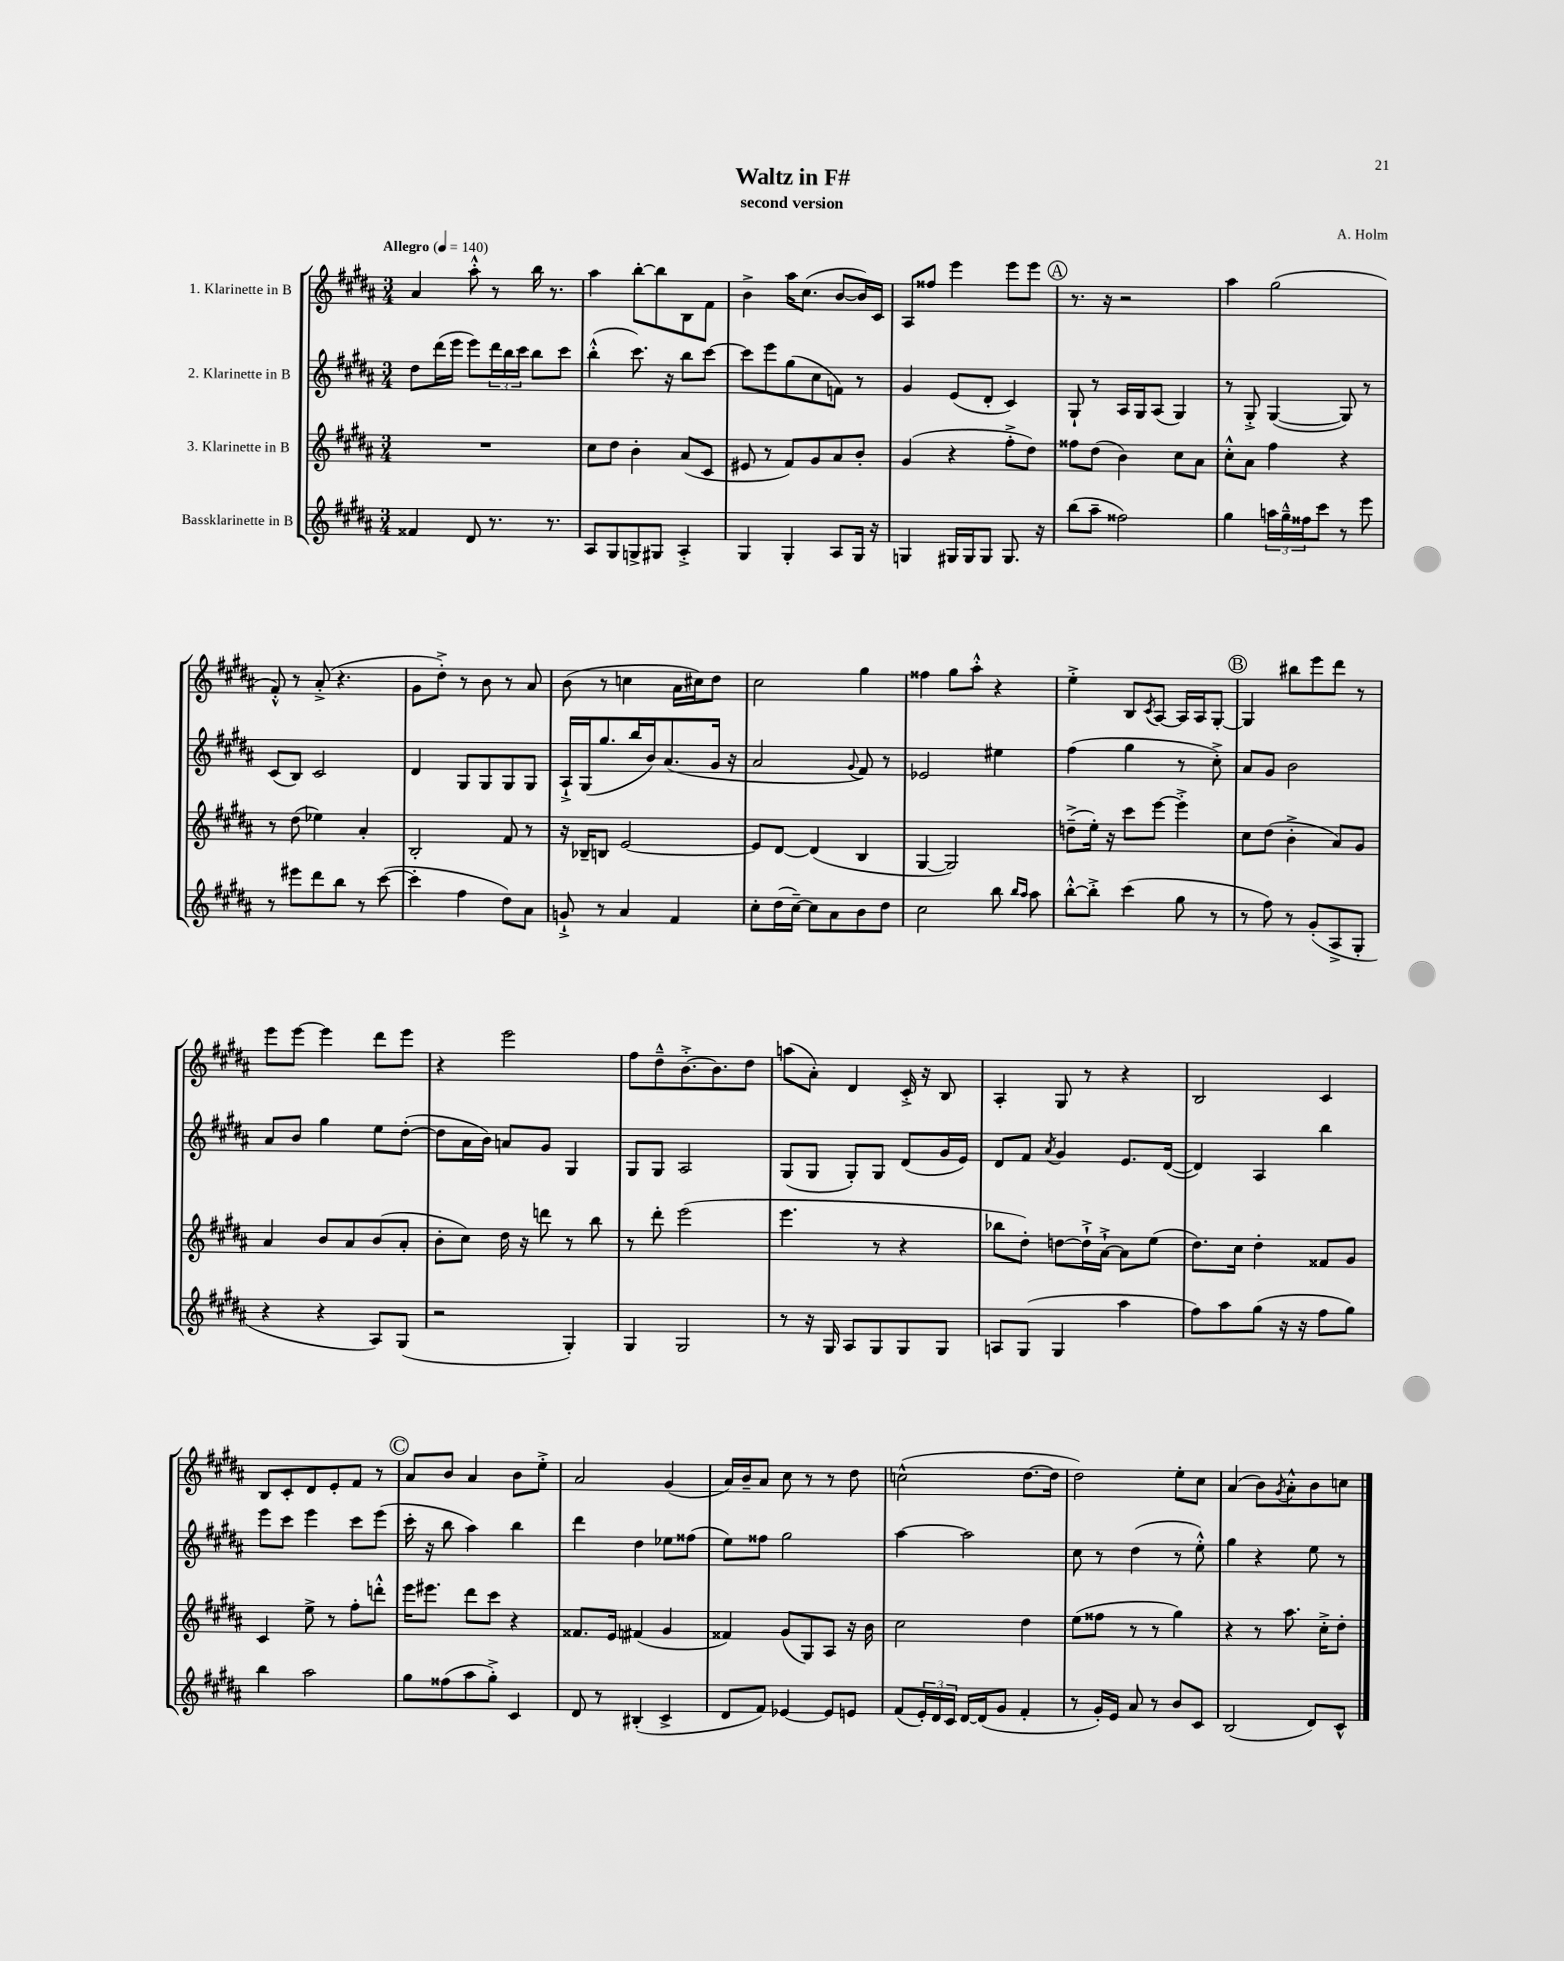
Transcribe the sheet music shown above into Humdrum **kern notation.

**kern	**kern	**kern	**kern
*staff4	*staff3	*staff2	*staff1
*clefG2	*clefG2	*clefG2	*clefG2
*k[f#c#g#d#a#]	*k[f#c#g#d#a#]	*k[f#c#g#d#a#]	*k[f#c#g#d#a#]
*M3/4	*M3/4	*M3/4	*M3/4
*MM140	*MM140	*MM140	*MM140
4f##	2.r	8dd#	4a#
.	.	(16ddd#	.
.	.	16eee	.
8d#	.	8eee)	8aa#'^^
8.r	.	24ddd#	8r
.	.	24bb	.
.	.	24ccc#	.
.	.	8bb	16bb
8.r	.	.	8.r
.	.	8ccc#	.
=	=	=	=
8A#	8cc#	(4bb'^^	4aa#
8G#	8dd#	.	.
8G^	4b'	8.ccc#)	[8bb'
8G#	.	.	8bb]
.	.	16r	.
4A#'^	(8a#	8bb	8B
.	8c#	[8ccc#	8f#
=	=	=	=
4G#	8e#	8ccc#]	4b^
.	8r	8eee	.
4G#'	8f#)	(8gg#	16aa#
.	.	.	(8.cc#
.	8g#	8cc#	.
8A#	8a#	8f)	[8b
16G#	8b'	8r	16b])
16r	.	.	16c#
=	=	=	=
4G	(4g#	4g#	8A#
.	.	.	8ff##
16G#	4r	(8e	4eee
16G#	.	.	.
8G#	.	8d#'	.
8.G#	8ff#'^	4c#)	8eee
.	8dd#)	.	8eee
16r	.	.	.
=	=	=	=
(8bb	8ff##	8G#`	8.r
8aa#~	(8dd#	8r	.
.	.	.	16r
2ff##)	4b)	16A#	2r
.	.	16G#	.
.	.	(8A#	.
.	8cc#	4G#)	.
.	8a#	.	.
=	=	=	=
4gg#	8cc#'^^	8r	4aa#
.	8a#	8G#'^	.
24aa	4ff#	([4G#	(2gg#
24gg#~^^	.	.	.
24ff##	.	.	.
8ccc#	.	.	.
8r	4r	8G#])	.
8eee	.	8r	.
=	=	=	=
8r	8r	(8c#	8f#'^^)
8eee#	(8dd#	8B)	8r
8ddd#	4ee-)	2c#	(8a#'^
8bb	.	.	4.r
8r	4a#'	.	.
([8ccc#	.	.	.
=	=	=	=
4ccc#']	2B'	4d#	8g#
.	.	.	8dd#'^)
4ff#	.	8G#	8r
.	.	8G#	8b
8dd#)	8f#	8G#	8r
8a#	8r	8G#	8a#
=	=	=	=
8g`^	16r	16A#`^	(8b
.	16B-~	(16G#	.
8r	8B	8.gg#	8r
4a#	[2e	.	4cc
.	.	16bb	.
.	.	16b)	.
.	.	(8.a#	.
4f#	.	.	16a#
.	.	.	16cc#)
.	.	16g#	8dd#
.	.	16r	.
=	=	=	=
8cc#'	8e]	2a#	2cc#
(16dd#	[8d#	.	.
[16cc#~)	.	.	.
8cc#]	(4d#]	.	.
8a#	.	.	.
.	.	8qqg#	.
8b	4B	8f#)	4gg#
8dd#	.	8r	.
=	=	=	=
2cc#	[4G#	2e-	4ff##
.	2G#])	.	8gg#
.	.	.	8aa#'^^
8bb	.	4ee#	4r
16qqbb	.	.	.
16qqaa#	.	.	.
8aa#	.	.	.
=	=	=	=
[8bb'^^	(8dd~^	(4ff#	4ee'^
8bb'^]	16ee')	.	.
.	16r	.	.
(4ccc#	8ccc#	4gg#	8B
.	.	.	8qc#
.	[8eee	.	[8A#
8gg#	4eee'^]	8r	16A#]
.	.	.	16A#
8r	.	8cc#'^)	[8G#'
=	=	=	=
8r	8cc#	8a#	4G#]
8ff#)	(8dd#	8g#	.
8r	4b'^	2b	8bb#
(8g#'	.	.	8eee
8A#^	8a#)	.	8ddd#
8G#'	8g#	.	8r
=	=	=	=
4r	4a#	8a#	8eee
.	.	8b	[8eee
4r	8b	4gg#	4eee]
.	8a#	.	.
8A#)	(8b	8ee	8ddd#
(8G#	8a#'	([8dd#'	8eee
=	=	=	=
2r	8b'	8dd#]	4r
.	8cc#)	16a#	.
.	.	16b)	.
.	16dd#	8a	2eee
.	16r	.	.
.	8ddd	8g#	.
4G#')	8r	4G#	.
.	8bb	.	.
=	=	=	=
4G#	8r	8G#	8ff#
.	8ddd#'	8G#	8dd#~^^
2G#	(2eee	2A#	[8.b'^
.	.	.	8.b]
.	.	.	8dd#
=	=	=	=
8r	4.eee	(8G#	(8aa
16r	.	8G#	8a#')
16G#	.	.	.
8A#	.	8G#')	4d#
8G#	8r	8G#	.
8G#	4r	(8d#	16c#'^
.	.	.	16r
8G#	.	16g#	8B
.	.	16e)	.
=	=	=	=
8A	8bb-	8d#	4A#'
(8G#	8dd#')	8f#	.
.	.	8qa#	.
4G#	[8dd	4g#	8G#
.	16dd`^]	.	8r
.	[16a#`^	.	.
4aa#	8a#]	8.e	4r
.	(8ee	.	.
.	.	([16d#	.
=	=	=	=
8ff#)	8.dd#)	4d#])	2B
8aa#	.	.	.
.	16cc#	.	.
(8gg#	4dd#'	4A#	.
16r	.	.	.
16r	.	.	.
8ff#	8f##	4bb	4c#
8gg#)	8g#	.	.
=	=	=	=
4bb	4c#	8eee	8B
.	.	8ccc#	8c#'
2aa#	8ee^	4eee	8d#
.	8r	.	8e'
.	8ff#'	8ccc#	8f#
.	8ddd'^^	(8eee	8r
=	=	=	=
8gg#	16eee	16ccc#'	8a#
.	8.eee#	16r	.
(8ff##	.	8bb	8b
8aa#	8ddd#	4aa#)	4a#
8gg#'^)	8ccc#	.	.
4c#	4r	4bb	8b
.	.	.	8ee'^
=	=	=	=
8d#	8.f##	4ddd#	2a#
8r	.	.	.
.	16e	.	.
(4B#'	(4f#	4dd#	.
4c#^	4g#	8ee-	(4g#
.	.	(8ff##	.
=	=	=	=
8d#	4f##)	8ee)	16a#)
.	.	.	16b~
8f#)	.	8ff##	8a#
[4e-	(8g#	2gg#	8cc#
.	8G#)	.	8r
8e-]	8A#	.	8r
8e	16r	.	8dd#
.	16b	.	.
=	=	=	=
(8f#	2cc#	[4aa#	(2cc^^
24e')	.	.	.
24d#	.	.	.
24c#	.	.	.
[16d#	.	2aa#]	.
(16d#]	.	.	.
8g#	.	.	.
4f#'	4dd#	.	[8.dd#
.	.	.	16dd#]
=	=	=	=
8r	(8ee	8cc#	2dd#)
16g#')	8ff##	8r	.
16e	.	.	.
8a#	8r	(4dd#	.
8r	8r	.	.
8b	4gg#)	8r	8ee'
8c#	.	8ee'^^)	8cc#
=	=	=	=
(2B	4r	4gg#	(4a#
.	8r	4r	8b)
.	.	.	8qg#
.	8.aa#	.	8a#'^^
8d#)	.	8ee	8b
.	16cc#'^	.	.
8c#^^	8dd#'	8r	8cc
==	==	==	==
*-	*-	*-	*-
